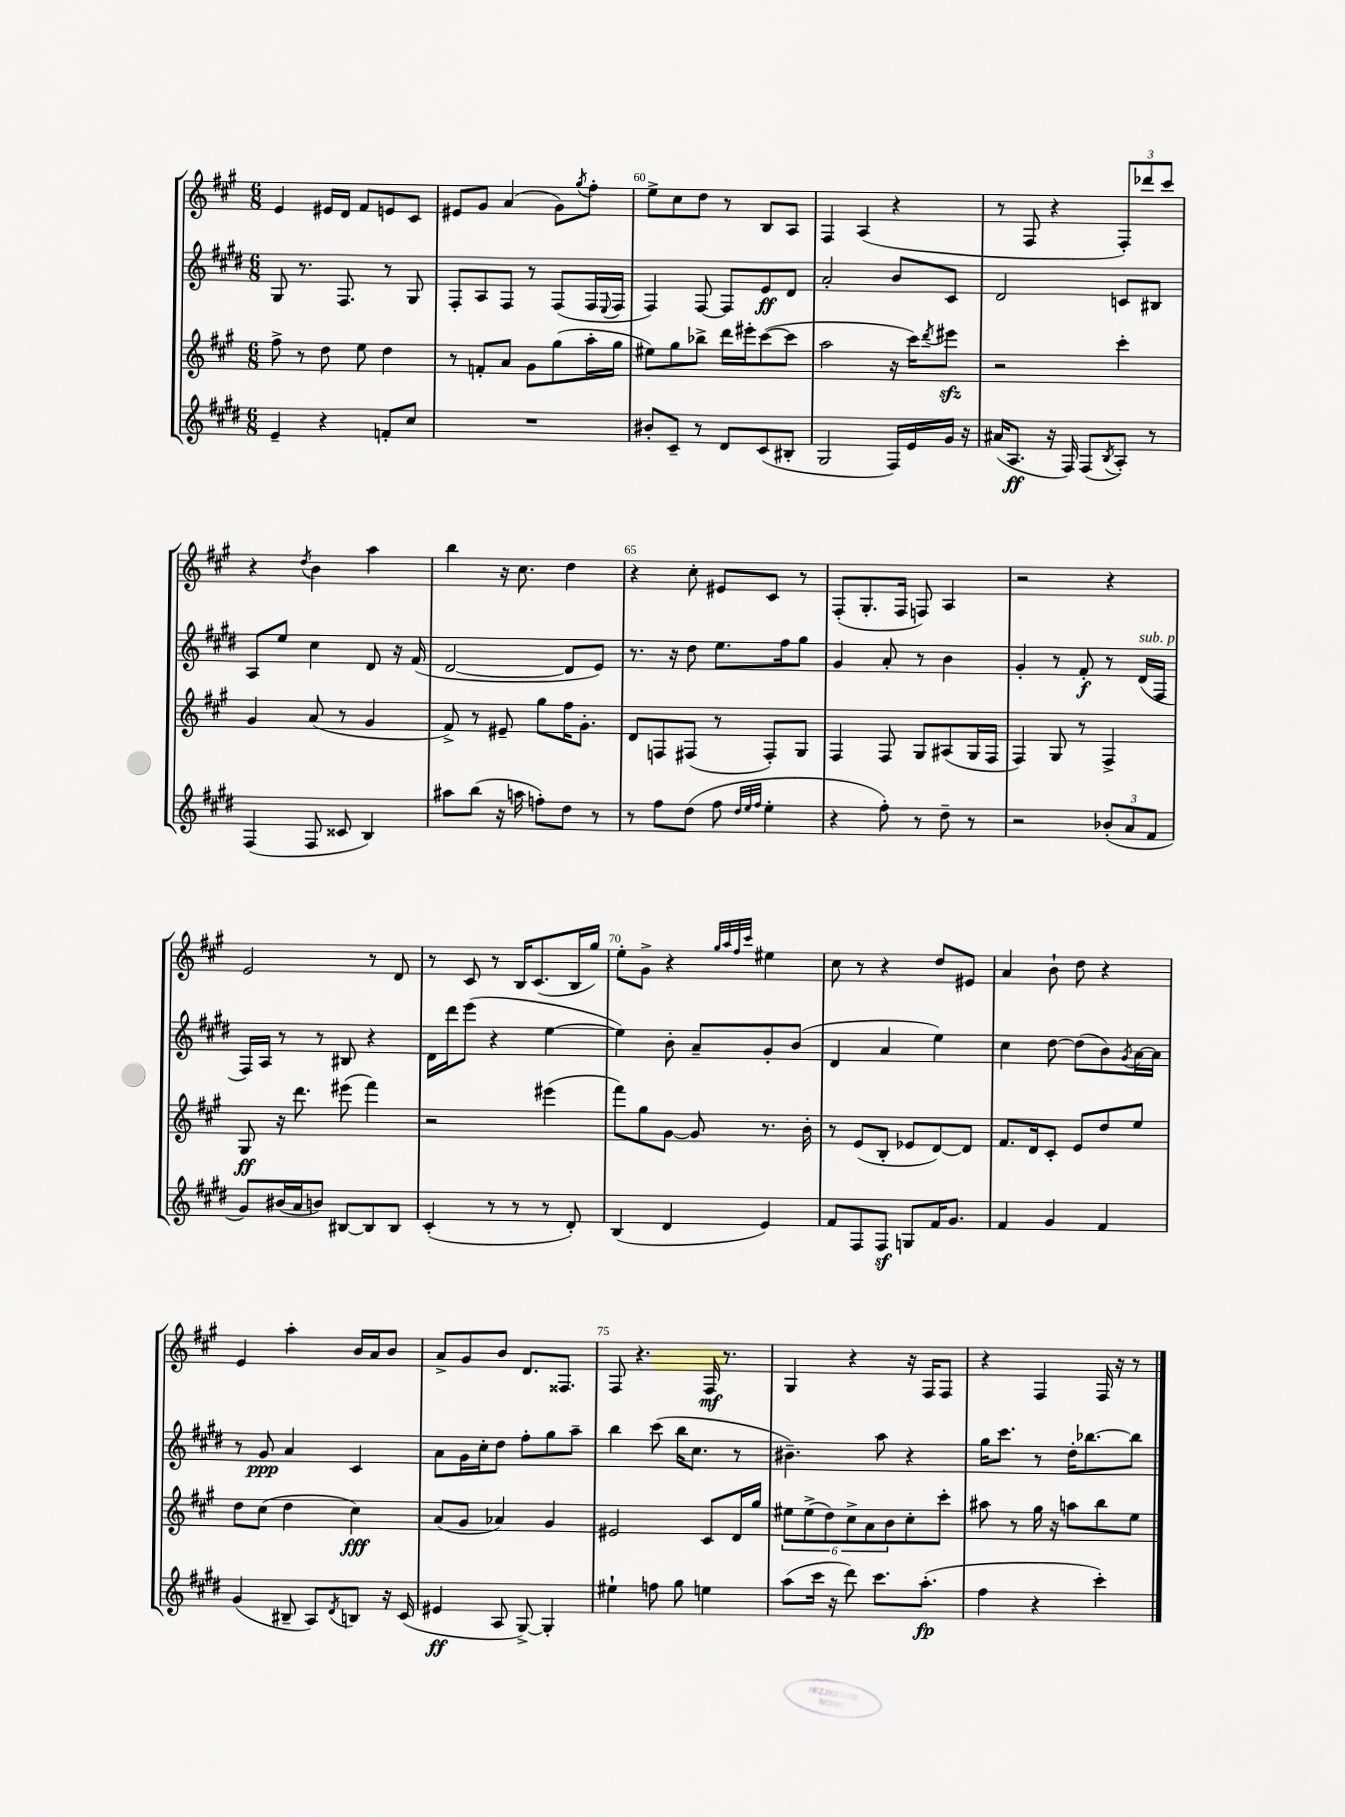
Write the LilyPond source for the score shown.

<<
\new StaffGroup <<
\new Staff = "s0" {
    \clef treble \key a \major \numericTimeSignature \time 6/8
    e'4 eis'16 d'16 fis'8 e'8 cis'8 |
    eis'8 gis'8 a'4( gis'8) \acciaccatura { gis''8 } fis''8-. |
    e''8-> cis''8 d''8 r8 b8 a8 |
    fis4 a4( r4 |
    r8 fis8 r4 \tuplet 3/2 { fis8-.) des'''8 cis'''8 } |
    r4 \acciaccatura { d''8 } b'4 a''4 |
    b''4 r16 cis''8. d''4 |
    r4 cis''8-. eis'8 cis'8 r8 |
    fis8-.( gis8.-. fis16 f8) a4 |
    r2 r4 |
    e'2 r8 d'8 |
    r8 cis'8 r8 b16 cis'8.( b16 gis''16) |
    e''8-. gis'8-> r4 \grace { gis''32 a''32 fis''32 cis'''32 } eis''4 |
    cis''8 r8 r4 d''8 eis'8 |
    a'4 b'8-! d''8 r4 |
    e'4 a''4-. b'16 a'16 b'8 |
    a'8-> gis'8 b'8 d'8. fisis8. |
    fis8 r4. fis16\mf r8. |
    gis4 r4 r16 fis16 fis8 |
    r4 fis4 fis16 r16 r8 \bar "|." |
}
\new Staff = "s1" {
    \clef treble \key e \major \numericTimeSignature \time 6/8
    gis8 r8. fis8. r8 gis8 |
    fis8-. a8 fis8 r8 fis8( fis16 \appoggiatura { e8 } fis16 |
    fis4) fis8~ fis8 e'8\ff dis'8 |
    a'2-. b'8 cis'8 |
    dis'2 c'8 bis8 |
    a8 e''8 cis''4 dis'8 r16 fis'16( |
    dis'2~ dis'8 e'8) |
    r8. r16 dis''8 e''8. fis''16 gis''8 |
    gis'4 a'8-. r8 b'4 |
    gis'4-. r8 fis'8-.\f r8 dis'16^\markup { \italic "sub. p" }( fis16 |
    fis16) a16 r8 r8 bis8 r4 |
    dis'16 dis'''16 e'''8( r4 e''4~ |
    e''4) b'8-. a'8-- gis'8-. b'8( |
    dis'4 a'4 e''4) |
    cis''4 dis''8~ dis''8( b'8) \acciaccatura { gis'8 } a'16~ a'16 |
    r8 gis'8\ppp a'4 cis'4 |
    a'8 gis'16 cis''16-. dis''8 fis''8-. gis''8 a''8-- |
    b''4 cis'''8( b''16 cis''8. r8 |
    bis'4.--) a''8 r4 |
    gis''16 cis'''8. r8 dis''16-. bes''8.~ bes''8 \bar "|." |
}
\new Staff = "s2" {
    \clef treble \key a \major \numericTimeSignature \time 6/8
    fis''8-> r8 d''8 e''8 d''4 |
    r8 f'8-. a'8 gis'8 gis''8( a''16-. gis''16 |
    eis''8) gis''8 bes''8-> d'''16 eis'''16-. cis'''8~( cis'''8 |
    a''2 r16 cis'''16) \acciaccatura { d'''8 } eis'''8\sfz |
    r2 cis'''4-. |
    gis'4 a'8( r8 gis'4 |
    fis'8->) r8 eis'8-- gis''8 fis''16 gis'8.-. |
    d'8 f8 fis8( r8 fis8-.) gis8 |
    fis4 fis8 gis8 ais8( gis16 fis16 |
    fis4) gis8 r8 fis4-> |
    gis8\ff r16 d'''8. eis'''8( fis'''4) |
    r2 eis'''4( |
    fis'''8) gis''8 gis'8~ gis'8 r8. b'16-. |
    r8 e'8( b8-. ees'8 d'8~) d'8 |
    fis'8. d'16 cis'8-. e'8 d''8 e''8 |
    d''8 cis''8( d''4 cis''4\fff) |
    a'8( gis'8 aes'4) gis'4 |
    eis'2 cis'8 d'16 gis''16 |
    \tuplet 6/4 { eis''8 eis''8->( d''8) cis''8-> a'8 b'8 } cis''8-. cis'''8-. |
    ais''8 r8 gis''16 r16 a''8 b''8 e''8 \bar "|." |
}
\new Staff = "s3" {
    \clef treble \key e \major \numericTimeSignature \time 6/8
    e'4-- r4 f'8-. cis''8 |
    R2. |
    bis'8-. cis'8-- r8 dis'8 cis'8( bis8-. |
    gis2 fis16) e'16 gis'16 r16 |
    ais'16( a8.\ff r16 fis16) fis8( \acciaccatura { b8 } a8-.) r8 |
    fis4( fis8 cisis'8 b4) |
    ais''8 b''8( r16 a''16 f''8-.) dis''8 r8 |
    r8 fis''8 dis''8( fis''8 \grace { dis''32 e''32 fis''32 } e''4-. |
    r4 fis''8-.) r8 dis''8-- r8 |
    r2 \tuplet 3/2 { bes'8-.( a'8 fis'8 } |
    gis'8) bis'16( a'16 b'8) bis8~ bis8 bis8 |
    cis'4-.( r8 r8 r8 dis'8-.) |
    b4( dis'4 e'4) |
    fis'8 fis8 fis8\sf g8 fis'16 gis'8. |
    fis'4 gis'4 fis'4 |
    gis'4( bis8-- a8) \acciaccatura { dis'8 } b8 r16 cis'16( |
    eis'4\ff a8 gis8~->) gis4-. |
    eis''4-! f''8 gis''8 e''4 |
    a''8( cis'''16 r16 dis'''8) cis'''8. a''8.-.\fp( |
    fis''4 r4 cis'''4-.) \bar "|." |
}
>>
>>
\layout { \context { \Score currentBarNumber = #58 \override BarNumber.break-visibility = ##(#f #t #t) barNumberVisibility = #(every-nth-bar-number-visible 5) } }
